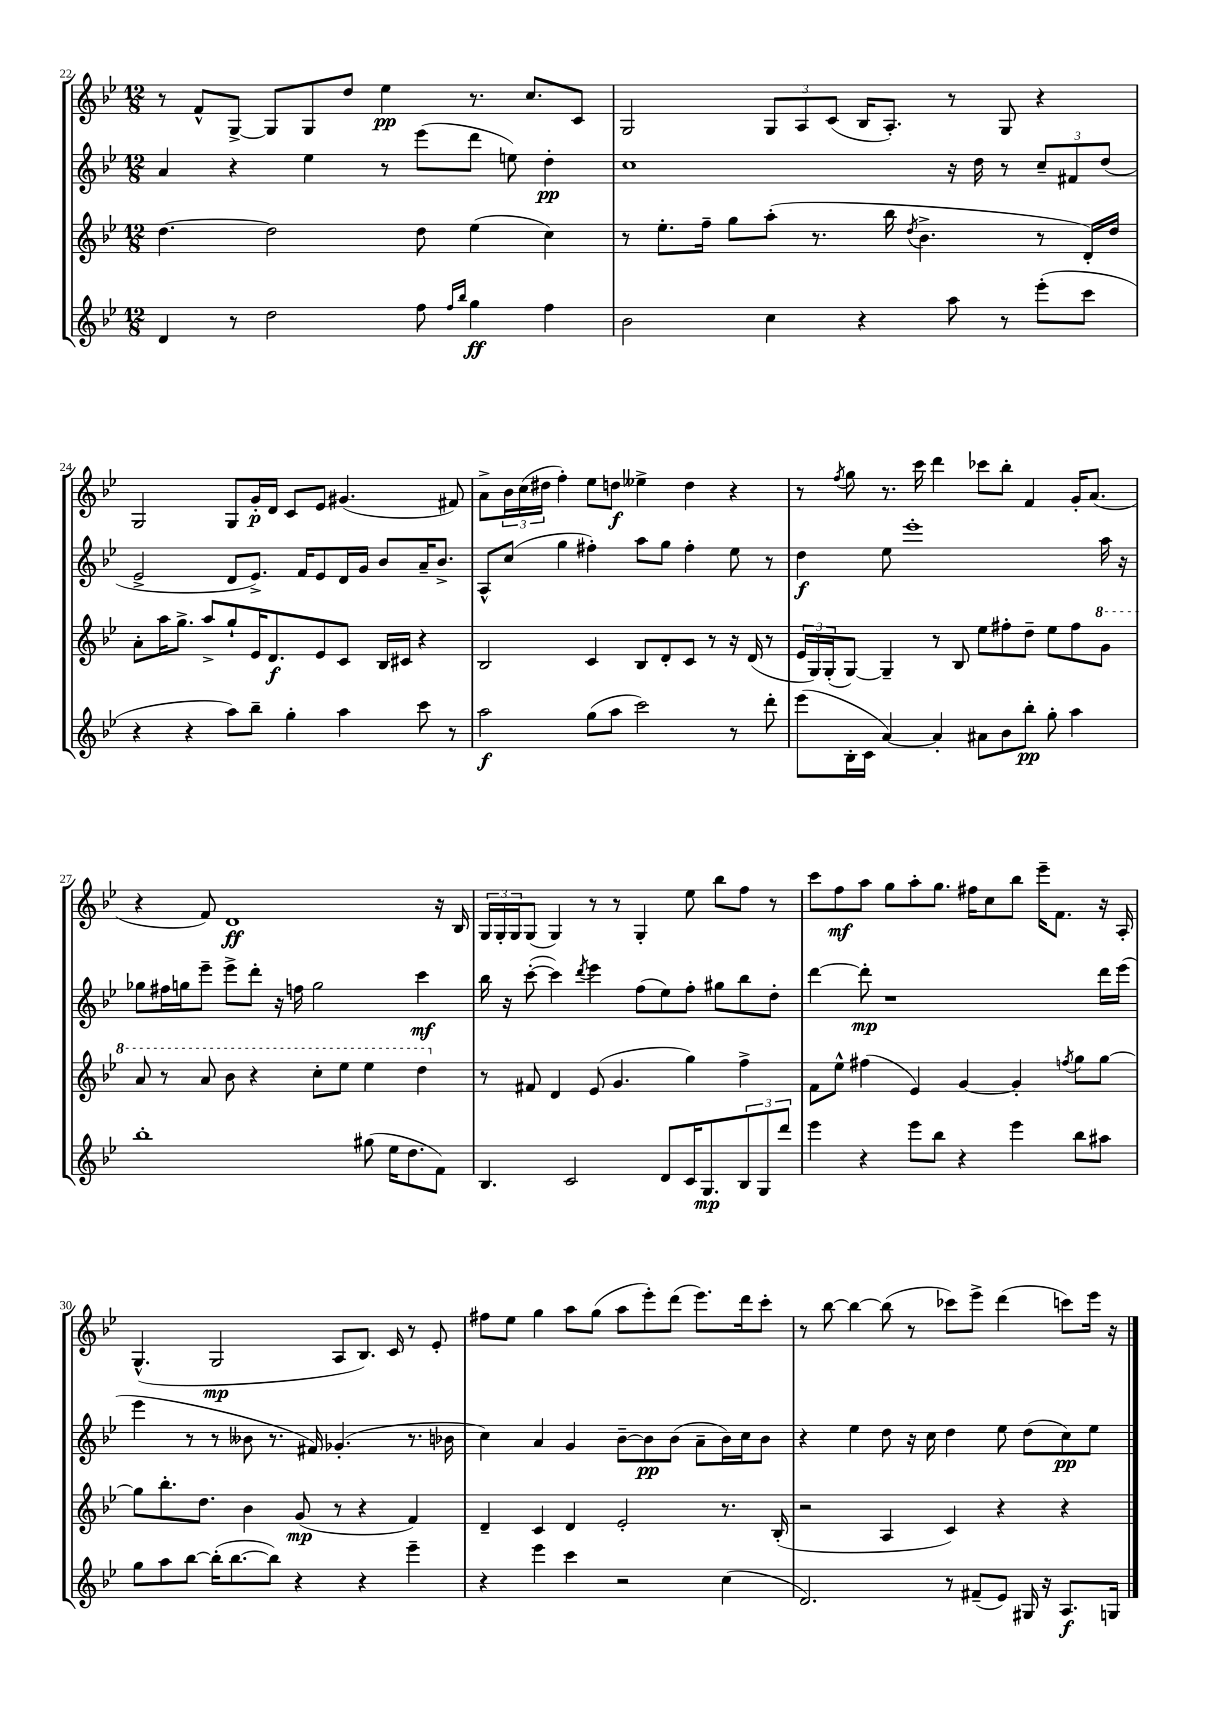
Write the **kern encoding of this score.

**kern	**kern	**kern	**kern
*staff4	*staff3	*staff2	*staff1
*clefG2	*clefG2	*clefG2	*clefG2
*k[b-e-]	*k[b-e-]	*k[b-e-]	*k[b-e-]
*M12/8	*M12/8	*M12/8	*M12/8
4d	[4.dd	4a	8r
.	.	.	8f^^
8r	.	4r	[8G^
2dd	2dd]	.	8G]
.	.	4ee-	8G
.	.	.	8dd
.	.	8r	4ee-
8ff	8dd	(8eee-	.
16qqff	.	.	.
16qqbb-	.	.	.
4gg	(4ee-	8ddd	8.r
.	.	8ee)	.
.	.	.	8.cc
4ff	4cc)	4dd'	.
.	.	.	8c
=	=	=	=
2b-	8r	1cc	2G
.	8.ee-'	.	.
.	16ff~	.	.
.	8gg	.	.
4cc	(8aa'	.	12G
.	.	.	12A
.	8.r	.	.
.	.	.	(12c
4r	.	.	16B-
.	16bb-	.	8.A')
.	8qdd	.	.
.	4.b-^	.	.
8aa	.	16r	8r
.	.	16dd	.
8r	.	8r	8G
(8eee-'	8r	12cc~	4r
.	.	12f#	.
8ccc	16d')	.	.
.	.	(12dd	.
.	16dd	.	.
=	=	=	=
4r	8a'	2e-^	2G
.	16aa	.	.
.	8.gg^	.	.
4r	.	.	.
.	8aa^	.	.
8aa)	8gg`	8d	8G
8bb-~	16e-	8.e-^)	16g'
.	8.d	.	16d
4gg'	.	.	8c
.	.	16f	.
.	8e-	8e-	8e-
4aa	8c	16d	(4.g#
.	.	16g	.
.	16B-	8b-	.
.	16c#	.	.
8ccc	4r	16a~	.
.	.	8.b-^	.
8r	.	.	8f#)
=	=	=	=
2aa	2B-	8A^^	8a^
.	.	(8cc	24b-
.	.	.	(24cc
.	.	.	24dd#
.	.	4gg	4ff')
(8gg	4c	4ff#')	8ee-
8aa	.	.	8dd
2ccc)	8B-	8aa	4ee--^
.	8d'	8gg	.
.	8c	4ff#'	4dd
.	8r	.	.
8r	16r	8ee-	4r
.	(16d	.	.
8ddd'	8r	8r	.
=	=	=	=
(8eee-	24e-	4dd	8r
.	24G)	.	.
.	(24G'	.	.
.	.	.	8qff
16B-'	[8G)	.	8gg
16c	.	.	.
[4a)	4G~]	8ee-	8.r
.	.	1eee-'	.
.	.	.	16ccc
4a']	8r	.	4ddd
.	8B-	.	.
8a#	8ee-	.	8ccc-
8b-	8ff#'	.	8bb-'
8bb-'	8dd~	.	4f
8gg'	8ee-	.	.
4aa	8ff#	.	16g'
.	.	.	(8.a
.	8gg	16aa	.
.	.	16r	.
=	=	=	=
1bb-'	8aa	8gg-	4r
.	8r	16ff#	.
.	.	16gg	.
.	8aa	8eee-~	8f)
.	8bb-	8eee-^	1d
.	4r	8ddd'	.
.	.	16r	.
.	.	16ff	.
.	8ccc'	2gg	.
.	8eee-	.	.
(8gg#	4eee-	.	.
16ee-	.	.	.
8.dd	.	.	.
.	4ddd	4ccc	.
8f)	.	.	16r
.	.	.	16B-
=	=	=	=
4.B-	8r	16bb-	24G
.	.	.	24G'
.	.	16r	.
.	.	.	24G
.	8f#	([8ccc'	(8G
.	4d	4ccc])	4G)
2c	.	.	.
.	.	8qddd	.
.	(8e-	4eee-	8r
.	4.g	.	8r
.	.	(8ff	4G'
8d	.	8ee-)	.
16c	4gg)	8ff'	8ee-
8.G	.	.	.
.	.	8gg#	8bb-
12B-	4ff^	8bb-	8ff
12G	.	.	.
.	.	8dd'	8r
12ddd	.	.	.
=	=	=	=
4eee-	8f	[4ddd	8ccc
.	8ee-^^	.	8ff
4r	(4ff#	8ddd']	8aa
.	.	1r	8gg
8eee-	4e-)	.	8aa'
8bb-	.	.	8.gg
4r	[4g	.	.
.	.	.	16ff#
.	.	.	8cc
4eee-	4g']	.	8bb-
.	.	.	16eee-~
.	.	.	8.f
.	8qff	.	.
8bb-	8gg	.	.
8aa#	[8gg	16ddd	16r
.	.	(16eee-	16A'
=	=	=	=
8gg	8gg]	4eee-	(4.G^^
8aa	8.bb-'	.	.
[8bb-	.	8r	.
.	8.dd	.	.
(16bb-']	.	8r	2G
[8.bb-	.	.	.
.	4b-	8b--	.
8bb-])	.	8.r	.
4r	(8g	.	.
.	.	16f#)	.
.	8r	(4.g-'	8A
4r	4r	.	8.B-)
.	.	.	16c
4eee-~	4f)	8.r	8r
.	.	.	8e-'
.	.	16b-	.
=	=	=	=
4r	4d~	4cc)	8ff#
.	.	.	8ee-
4eee-	4c	4a	4gg
4ccc	4d	4g	8aa
.	.	.	(8gg
2r	2e-'	[8b-~	8aa
.	.	8b-]	8eee-')
.	.	(8b-	(8ddd
.	.	8a~	8.eee-)
(4cc	8.r	16b-)	.
.	.	16cc	16ddd
.	.	8b-	8ccc'
.	(16B-'	.	.
=	=	=	=
2.d)	2r	4r	8r
.	.	.	[8bb-
.	.	4ee-	4bb-_
.	4A	8dd	(8bb-]
.	.	16r	8r
.	.	16cc	.
8r	4c)	4dd	8ccc-)
(8f#~	.	.	8eee-^
8e-)	4r	8ee-	(4ddd
16G#	.	(8dd	.
16r	.	.	.
8.A	4r	8cc)	8ccc)
.	.	8ee-	16eee-
16G	.	.	16r
==	==	==	==
*-	*-	*-	*-
